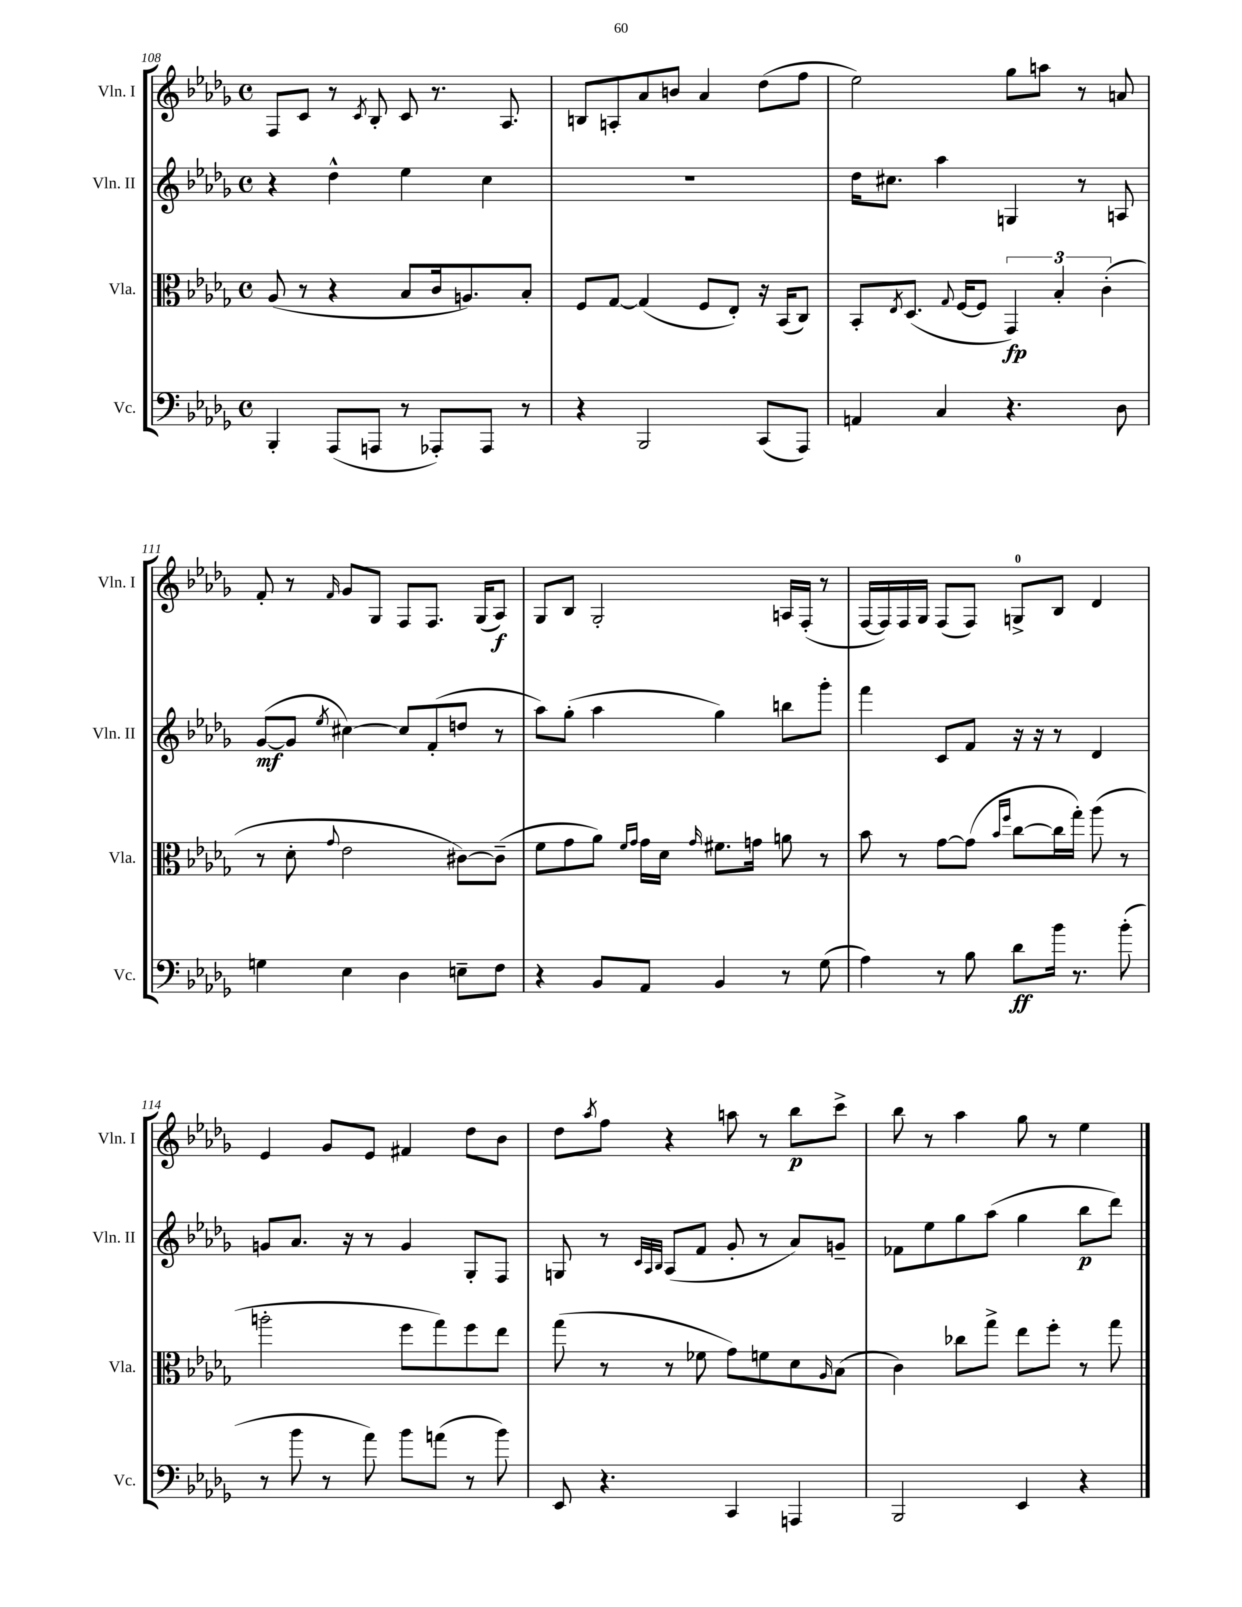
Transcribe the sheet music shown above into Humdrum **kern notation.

**kern	**kern	**kern	**kern
*staff4	*staff3	*staff2	*staff1
*clefF4	*clefC3	*clefG2	*clefG2
*k[b-e-a-d-g-]	*k[b-e-a-d-g-]	*k[b-e-a-d-g-]	*k[b-e-a-d-g-]
*M4/4	*M4/4	*M4/4	*M4/4
*met(c)	*met(c)	*met(c)	*met(c)
4BBB-'	(8A-	4r	8F
.	8r	.	8c
(8AAA-	4r	4dd-^^	8r
.	.	.	8qc
8AAA	.	.	8B-'
8r	8B-	4ee-	8c
8AAA-')	16c	.	8.r
.	8.A)	.	.
8AAA-	.	4cc	.
.	.	.	8.A-
8r	8B-'	.	.
=	=	=	=
4r	8F	1r	8B
.	[8G-	.	8A'
2BBB-	(4G-]	.	8a-
.	.	.	8b
.	8F	.	4a-
.	8E-')	.	.
(8CC	16r	.	(8dd-
.	(16BB-	.	.
8AAA-)	8C)	.	8ff
=	=	=	=
4AA	8BB-'	16dd-	2ee-)
.	.	8.cc#	.
.	8qE-	.	.
.	(8.D-	.	.
4C	.	4aa-	.
.	8qqG-	.	.
.	[16F	.	.
.	8F]	.	.
4.r	6GG-)	4G	8gg-
.	.	.	8aa
.	6B-'	.	.
.	.	8r	8r
.	(6c'	.	.
8D-	.	8A	8a
=	=	=	=
4G	8r	([8g-	8f'
.	8d-'	8g-]	8r
.	8qqg-	8qee-	16qqf
4E-	2e-	[4cc#)	8g-
.	.	.	8G-
4D-	.	8cc#]	8F
.	.	(8f'	8.F
8E~	[8c#)	8dd	.
.	.	.	(16G-
8F	(8c#~]	8r	8A-)
=	=	=	=
4r	8f	8aa-)	8G-
.	8g-	(8gg-'	8B-
8BB-	8a-)	4aa-	2G-'
.	16qqf	.	.
.	16qqg-	.	.
8AA-	16g-	.	.
.	16d-	.	.
.	16qqg-	.	.
4BB-	8.f#	4gg-)	.
.	16g	.	.
8r	8a	8bb	16A
.	.	.	(16F'
(8G-	8r	8ggg-'	8r
=	=	=	=
4A-)	8b-	4fff	[16F
.	.	.	16F])
.	8r	.	16F
.	.	.	16G-
8r	[8g-	8c	(8F
8B-	(8g-]	8f	8F)
.	16qqb-	.	.
.	16qqff	.	.
8d-	[8cc	16r	8G^
.	.	16r	.
16b-	16cc]	8r	8B-
8.r	16gg-')	.	.
.	(8aa-	4d-	4d-
(8b-'	8r	.	.
=	=	=	=
8r	2aa'	8g	4e-
8b-	.	8.a-	.
8r	.	.	8g-
.	.	16r	.
8a-)	.	8r	8e-
8b-	8ff	4g	4f#
(8a	8gg-)	.	.
8r	8ff	8G-'	8dd-
8b-)	8ee-	8F	8b-
=	=	=	=
8EE-	(8gg-	8G	8dd-
.	.	.	8qaa-
4.r	8r	8r	8ff
.	.	32qqc	.
.	.	32qqA-	.
.	.	32qqB-	.
.	8r	(8A-	4r
.	8f-	8f	.
4CC	8g-)	8g-'	8aa
.	8f	8r	8r
4AAA	8d-	8a-)	8bb-
.	16qqA-	.	.
.	(8B-	8g~	8ccc^
=	=	=	=
2BBB-	4c)	8f-	8bb-
.	.	8ee-	8r
.	8cc-	8gg-	4aa-
.	8gg-^	(8aa-	.
4EE-	8ee-	4gg-	8gg-
.	8ff'	.	8r
4r	8r	8bb-	4ee-
.	8gg-	8ddd-)	.
==	==	==	==
*-	*-	*-	*-
